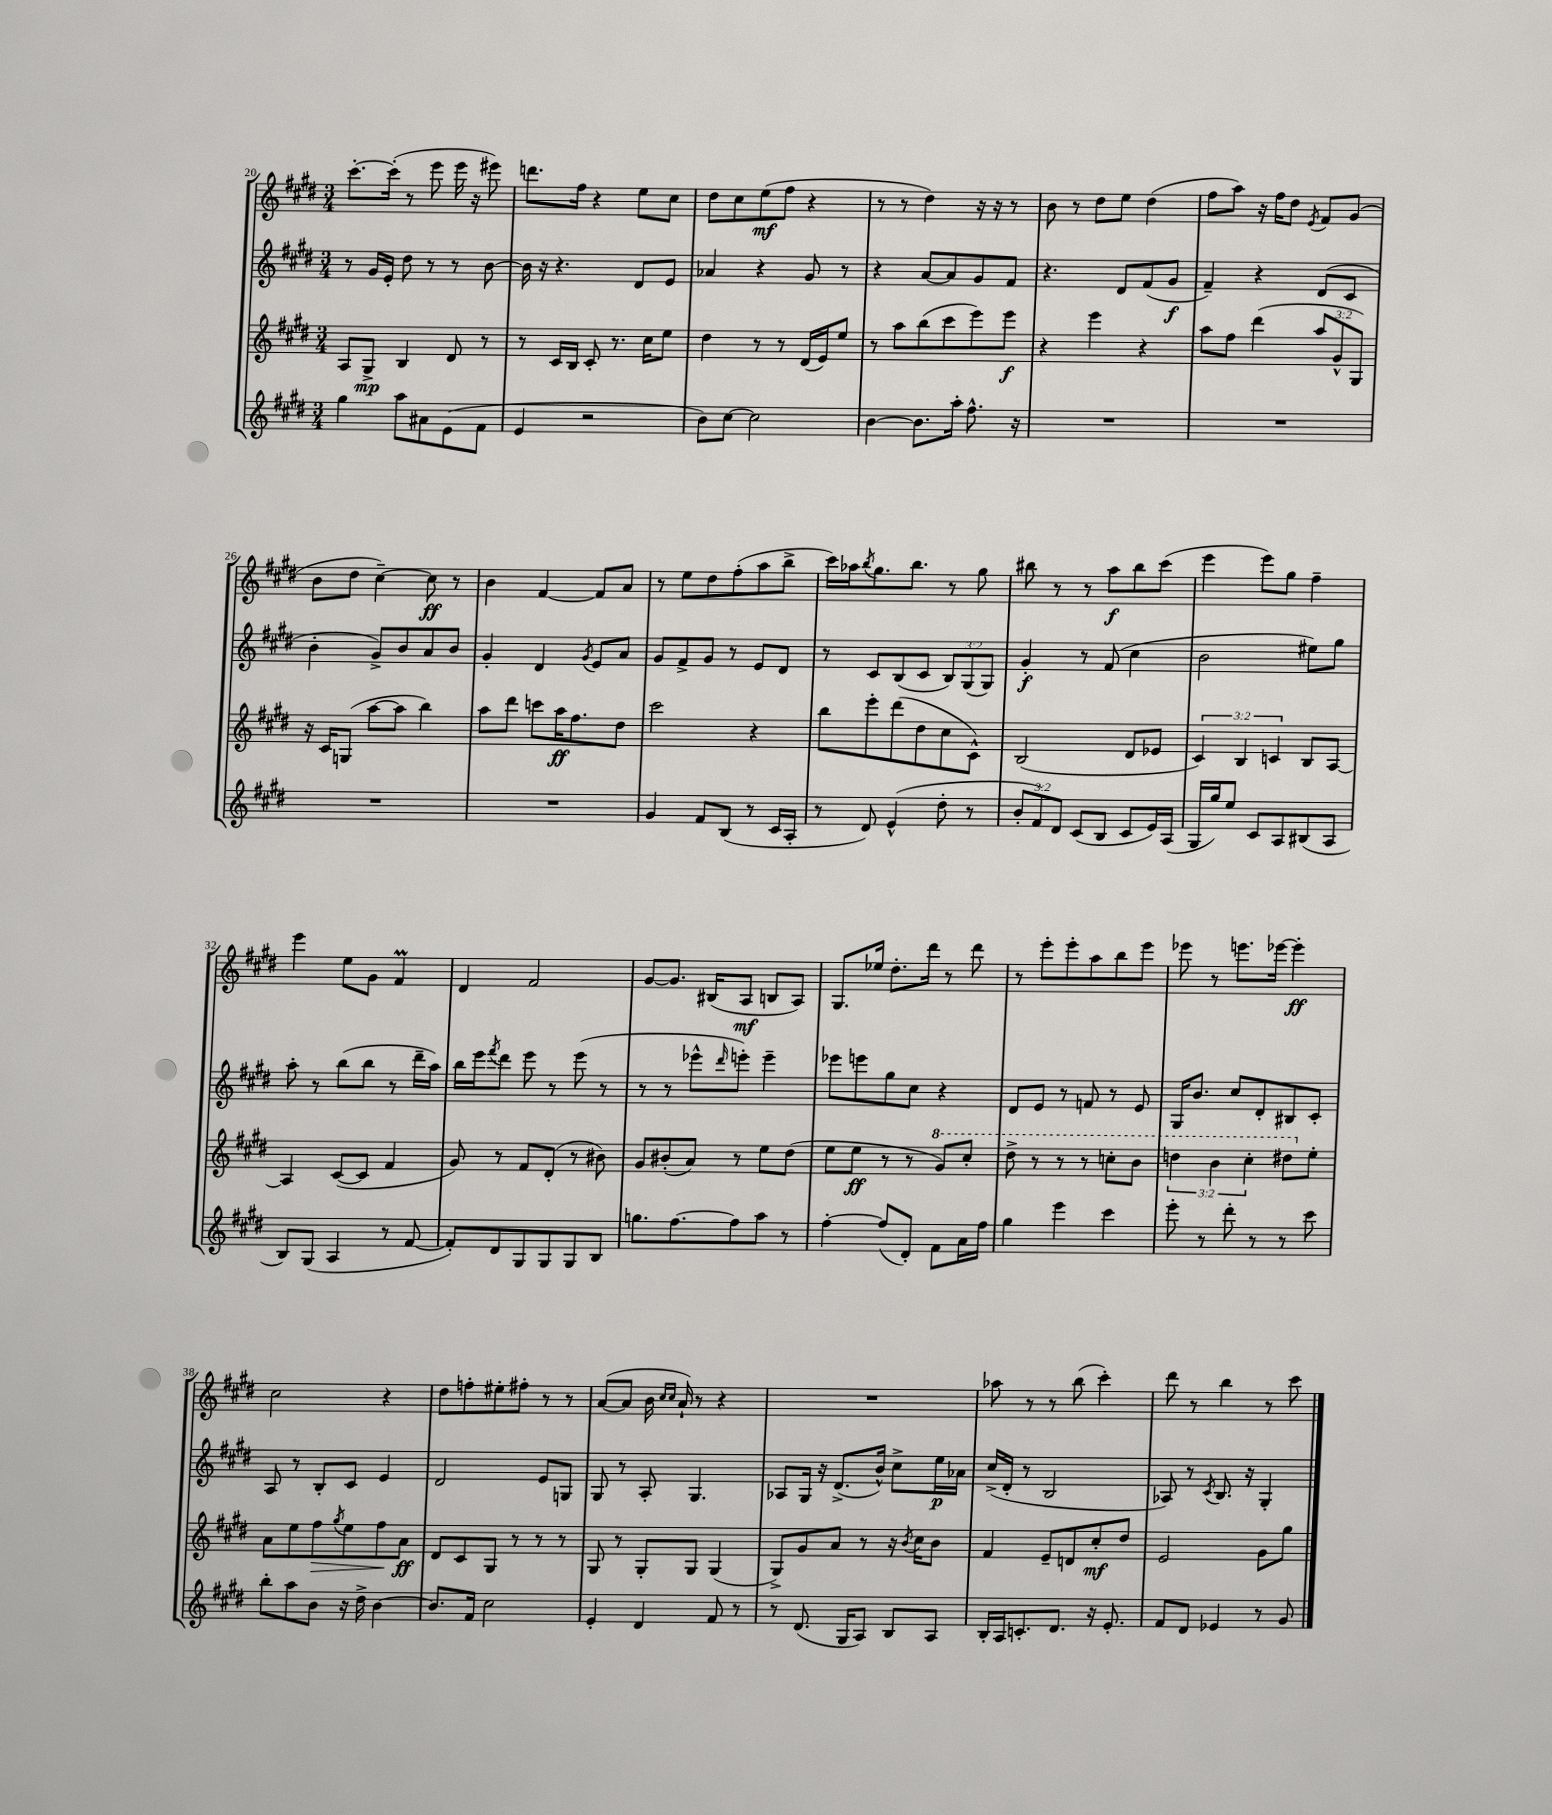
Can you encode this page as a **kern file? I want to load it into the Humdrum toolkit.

**kern	**kern	**dynam	**kern	**dynam	**kern	**dynam
*part4	*part3	*part3	*part2	*part2	*part1	*part1
*staff4	*staff3	*staff3	*staff2	*staff2	*staff1	*staff1
*clefG2	*clefG2	*	*clefG2	*	*clefG2	*
*k[f#c#g#d#]	*k[f#c#g#d#]	*	*k[f#c#g#d#]	*	*k[f#c#g#d#]	*
*M3/4	*M3/4	*	*M3/4	*	*M3/4	*
=20	=20	=20	=20	=20	=20	=20
4gg#\	8A/L	.	8r	.	[8.ccc#'\L	.
.	8G#^/J	mp	16g#/LL	.	.	.
.	.	.	16e'/JJ	.	(16ccc#'\Jk]	.
8aa\L	4B/	.	8dd#\	.	8r	.
8a#X\	.	.	8r	.	8eee\	.
(8e\	8d#/	.	8r	.	16eee\	.
.	.	.	.	.	16r	.
8f#\J	8r	.	[8b\	.	8eee#X\)	.
=21	=21	=21	=21	=21	=21	=21
4e/	8r	.	16b\]	.	8.dddn\L	.
.	.	.	16r	.	.	.
.	16c#/LL	.	4.r	.	.	.
.	16B/JJ	.	.	.	16ff#\Jk	.
2r	8c#'/	.	.	.	4r	.
.	8.r	.	.	.	.	.
.	.	.	8d#/L	.	8ee\L	.
.	16cc#\KL	.	.	.	.	.
.	8ee\J	.	8e/J	.	8cc#\J	.
=22	=22	=22	=22	=22	=22	=22
8b\L)	4dd#\	.	4a-X/	.	8dd#\L	.
[8cc#\J	.	.	.	.	8cc#\	.
2cc#\]	8r	.	4r	.	(8ee\	mf
.	8r	.	.	.	8ff#\J	.
.	(16d#/LL	.	8g#/	.	4r	.
.	16e/J)	.	.	.	.	.
.	8ee/J	.	8r	.	.	.
=23	=23	=23	=23	=23	=23	=23
[4b\	8r	.	4r	.	8r	.
.	8aa\L	.	.	.	8r	.
8.b\L]	(8bb\	.	[8a/L	.	4dd#\)	.
.	8ccc#\	.	8a/]	.	.	.
16aa'\Jk	.	.	.	.	.	.
8.ff#^^\	8eee\)	.	8g#/	.	16r	.
.	.	.	.	.	16r	.
.	8eee\J	f	8f#/J	.	8r	.
16r	.	.	.	.	.	.
=24	=24	=24	=24	=24	=24	=24
2.r	4r	.	4.r	.	8b\	.
.	.	.	.	.	8r	.
.	4eee\	.	.	.	8dd#\L	.
.	.	.	8d#/L	.	8ee\J	.
.	4r	.	(8f#/	.	(4dd#\	.
.	.	.	8g#/J	f	.	.
=25	=25	=25	=25	=25	=25	=25
2.r	8aa\L	.	4f#~/)	.	8ff#\L	.
.	8ff#\J	.	.	.	8aa\J)	.
.	(4ddd#\	.	4r	.	16r	.
.	.	.	.	.	16ff#\KL	.
.	.	.	.	.	8dd#\J	.
.	.	.	.	.	8qe/	.
.	12aa/L	.	(8d#/L	.	8f#/L	.
.	12g#^^/	.	.	.	.	.
.	.	.	8c#/J	.	(8g#/J	.
.	12G#/J)	.	.	.	.	.
!!LO:LB:g=z
=26	=26	=26	=26	=26	=26	=26
2.r	16r	.	4b'\	.	8b\L	.
.	16c#/KL	.	.	.	.	.
.	(8Gn/J	.	.	.	8dd#\J	.
.	[8aa\L	.	8g#^/L)	.	[4cc#~\)	.
.	8aa\J]	.	8b/	.	.	.
.	4bb\)	.	8a/	.	8cc#\]	ff
.	.	.	8b/J	.	8r	.
=27	=27	=27	=27	=27	=27	=27
2.r	8aa\L	.	4g#'/	.	4b\	.
.	8ddd#\J	.	.	.	.	.
.	8cccn\L	.	4d#/	.	[4f#/	.
.	16aa\K	ff	.	.	.	.
.	8.ff#\	.	.	.	.	.
.	.	.	8qg#/	.	.	.
.	.	.	8e/L	.	8f#/L]	.
.	8dd#\J	.	8a/J	.	8a/J	.
=28	=28	=28	=28	=28	=28	=28
4g#/	2ccc#\	.	8g#/L	.	8r	.
.	.	.	8f#^/	.	8ee\L	.
8f#/L	.	.	8g#/J	.	8dd#\	.
(8B/J	.	.	8r	.	(8ff#'\	.
8r	4r	.	8e/L	.	8aa\	.
16c#/LL	.	.	8d#/J	.	8bb^\J	.
16A'/JJ	.	.	.	.	.	.
=29	=29	=29	=29	=29	=29	=29
8r	8bb\L	.	8r	.	16ccc#\LL)	.
.	.	.	.	.	16aa-X\J	.
.	.	.	.	.	8qbb/	.
8d#/)	8eee'\	.	8c#/L	.	8.gg#\	.
(4e^^/	(8ddd#\	.	(8B/	.	.	.
.	.	.	.	.	8.bb\J	.
.	8dd#\	.	8c#/J	.	.	.
8dd#'\	8cc#\	.	12B/L)	.	8r	.
.	.	.	(12G#/	.	.	.
8r	8c#^^\J)	.	.	.	8gg#\	.
.	.	.	12G#/J)	.	.	.
=30	=30	=30	=30	=30	=30	=30
12b'/L	(2B/	.	4g#'/	f	8bb#X\	.
12f#/)	.	.	.	.	.	.
.	.	.	.	.	8r	.
12d#/J	.	.	.	.	.	.
(8c#/L	.	.	8r	.	8r	.
8B/J	.	.	(8f#/	.	8aa\L	f
8c#/L	8d#/L	.	4cc#\	.	8bb#\	.
16e/L)	8e-X/J	.	.	.	(8ccc#\J	.
(16A/JJ	.	.	.	.	.	.
=31	=31	=31	=31	=31	=31	=31
16G#/LL	6c#/)	.	2b\	.	4eee\	.
16gg#/J)	.	.	.	.	.	.
8ee/J	.	.	.	.	.	.
.	6B/	.	.	.	.	.
8c#/L	.	.	.	.	8eee\L)	.
.	6cn/	.	.	.	.	.
8A/	.	.	.	.	8gg#\J	.
(8B#X/	8B/L	.	8ee#X\L)	.	4ff#~\	.
8A/J	[8A/J	.	8gg#\J	.	.	.
!!LO:LB:g=z
=32	=32	=32	=32	=32	=32	=32
8B/L)	4A/]	.	8aa'\	.	4eee\	.
(8G#/J	.	.	8r	.	.	.
4A/	([8c#/L	.	(8bb\L	.	8ee\L	.
.	8c#/J]	.	8bb\J	.	8g#\J	.
8r	4f#/	.	8r	.	4f#M/	.
[8f#/	.	.	16ddd#~\LL	.	.	.
.	.	.	16aa\JJ)	.	.	.
=33	=33	=33	=33	=33	=33	=33
8f#'/L])	8g#/)	.	16bb\LL	.	4d#/	.
.	.	.	16eee\J	.	.	.
.	.	.	8qfff#/	.	.	.
8d#/	8r	.	8ddd#\J	.	.	.
8G#/	8f#/L	.	8eee\	.	2f#/	.
8G#/	(8d#'/J	.	8r	.	.	.
8G#/	8r	.	(8eee\	.	.	.
8B/J	8b#X\)	.	8r	.	.	.
=34	=34	=34	=34	=34	=34	=34
8.ggn\L	8g#/L	.	8r	.	[8g#/L	.
.	(8b#X'/	.	8r	.	8.g#/J]	.
[8.ff#\	.	.	.	.	.	.
.	8a/J)	.	8eee-X^^\L	.	.	.
.	.	.	.	.	(16B#X/KL	.
.	.	.	16qqddd#/	.	.	.
8ff#\]	8r	.	8eeen'\J)	.	8A/J	mf
8aa\J	8ee\L	.	4eee~\	.	8Bn/L	.
8r	(8dd#\J	.	.	.	8A/J)	.
=35	=35	=35	=35	=35	=35	=35
[4ff#'\	8ee\L	.	8eee-X\L	.	8.G#/L	.
.	8ee\J	ff	8eeen\	.	.	.
.	.	.	.	.	16ee-X/Jk	.
(8ff#/L]	8r	.	8gg#\	.	8.dd#'\L	.
8d#'/J)	8r	.	8cc#\J	.	.	.
.	.	.	.	.	16ddd#\Jk	.
*	*8va	*	*	*	*	*
8f#\L	8gg#/L)	.	4r	.	8r	.
16a\L	8ccc#'/J	.	.	.	8ddd#\	.
16ff#\JJ	.	.	.	.	.	.
=36	=36	=36	=36	=36	=36	=36
4gg#\	8ddd#^\	.	8d#/L	.	8r	.
.	8r	.	8e/J	.	8eee'\L	.
4eee\	8r	.	8r	.	8eee'\	.
.	8r	.	8fn/	.	8aa\	.
4ccc#\	8cccn'\L	.	8r	.	8bb\	.
.	8bb\J	.	8e/	.	8eee\J	.
=37	=37	=37	=37	=37	=37	=37
8eee'\	6dddn\	.	16G#/KL	.	8eee-X\	.
.	.	.	8.b/J	.	.	.
8r	.	.	.	.	8r	.
.	6bb\	.	.	.	.	.
8ddd#'\	.	.	8cc#/L	.	8.eeen\L	.
.	6ccc#'\	.	.	.	.	.
8r	.	.	8d#'/	.	.	.
.	.	.	.	.	[16eee-X\Jk	.
8r	8ddd#X\L	.	8B#X/	.	4eee-'\]	ff
*	*X8va	*	*	*	*	*
8ccc#\	8ee'\J	.	8c#'/J	.	.	.
!!LO:LB:g=z
=38	=38	=38	=38	=38	=38	=38
8bb'\L	8a\L	.	8A/	.	2cc#\	.
8aa\	8ee\	.	8r	.	.	.
!	!	!LO:HP:b	!	!	!	!
8b\J	8ff#\	>	8B'/L	.	.	.
.	8qgg#/	.	.	.	.	.
16r	8ee\	.	8c#/J	.	.	.
16dd#^\	.	.	.	.	.	.
[4b\	8ff#\	.	4e/	.	4r	.
.	8a\J	] ff	.	.	.	.
=39	=39	=39	=39	=39	=39	=39
8.b/L]	8d#/L	.	2d#/	.	8dd#\L	.
.	8c#/	.	.	.	8ffn'\	.
16f#/Jk	.	.	.	.	.	.
2cc#\	8G#/J	.	.	.	8ee#X'\	.
.	8r	.	.	.	8ff#X'\J	.
.	8r	.	8e/L	.	8r	.
.	8r	.	8Gn/J	.	8r	.
=40	=40	=40	=40	=40	=40	=40
4e'/	8G#/	.	8G#/	.	([8a/L	.
.	8r	.	8r	.	8a/J]	.
4d#/	8G#'/L	.	8A'/	.	16b\	.
.	.	.	.	.	16qqcc#/LL	.
.	.	.	.	.	16qqcc#/JJ	.
.	.	.	.	.	16a`/)	.
.	8G#/J	.	4.G#/	.	8r	.
8f#/	(4G#/	.	.	.	4r	.
8r	.	.	.	.	.	.
=41	=41	=41	=41	=41	=41	=41
8r	8G#^/L)	.	8A-X/L	.	2.r	.
(8.d#/	8g#/	.	16G#/Jk	.	.	.
.	.	.	16r	.	.	.
.	8a/J	.	(8.d#^/L	.	.	.
16G#/KL	.	.	.	.	.	.
8A/J)	8r	.	.	.	.	.
.	.	.	16b^^/Jk)	.	.	.
8B/L	16r	.	8cc#^\L	.	.	.
.	8qb/	.	.	.	.	.
.	16cc#\KL	.	.	.	.	.
8A/J	8b\J	.	16ee\L	p	.	.
.	.	.	16a-X\JJ	.	.	.
=42	=42	=42	=42	=42	=42	=42
16B'/LL	4f#/	.	(16cc#^/LL	.	8aa-X\	.
16A/J	.	.	16d#'/JJ	.	.	.
8.cn'/	.	.	8r	.	8r	.
.	8e~/L	.	2B/	.	8r	.
8.d#/J	.	.	.	.	.	.
.	8dn/	.	.	.	(8bb\	.
16r	8cc#'/	mf	.	.	4ccc#'\)	.
8.e'/	.	.	.	.	.	.
.	8dd#/J	.	.	.	.	.
=43	=43	=43	=43	=43	=43	=43
8f#/L	2e/	.	8A-X/)	.	8ddd#\	.
8d#/J	.	.	8r	.	8r	.
.	.	.	8qc#/	.	.	.
4e-X/	.	.	8.B/	.	4bb\	.
.	.	.	16r	.	.	.
8r	8g#\L	.	4G#'/	.	8r	.
8g#/	8gg#\J	.	.	.	8ccc#\	.
==	==	==	==	==	==	==
*-	*-	*-	*-	*-	*-	*-
